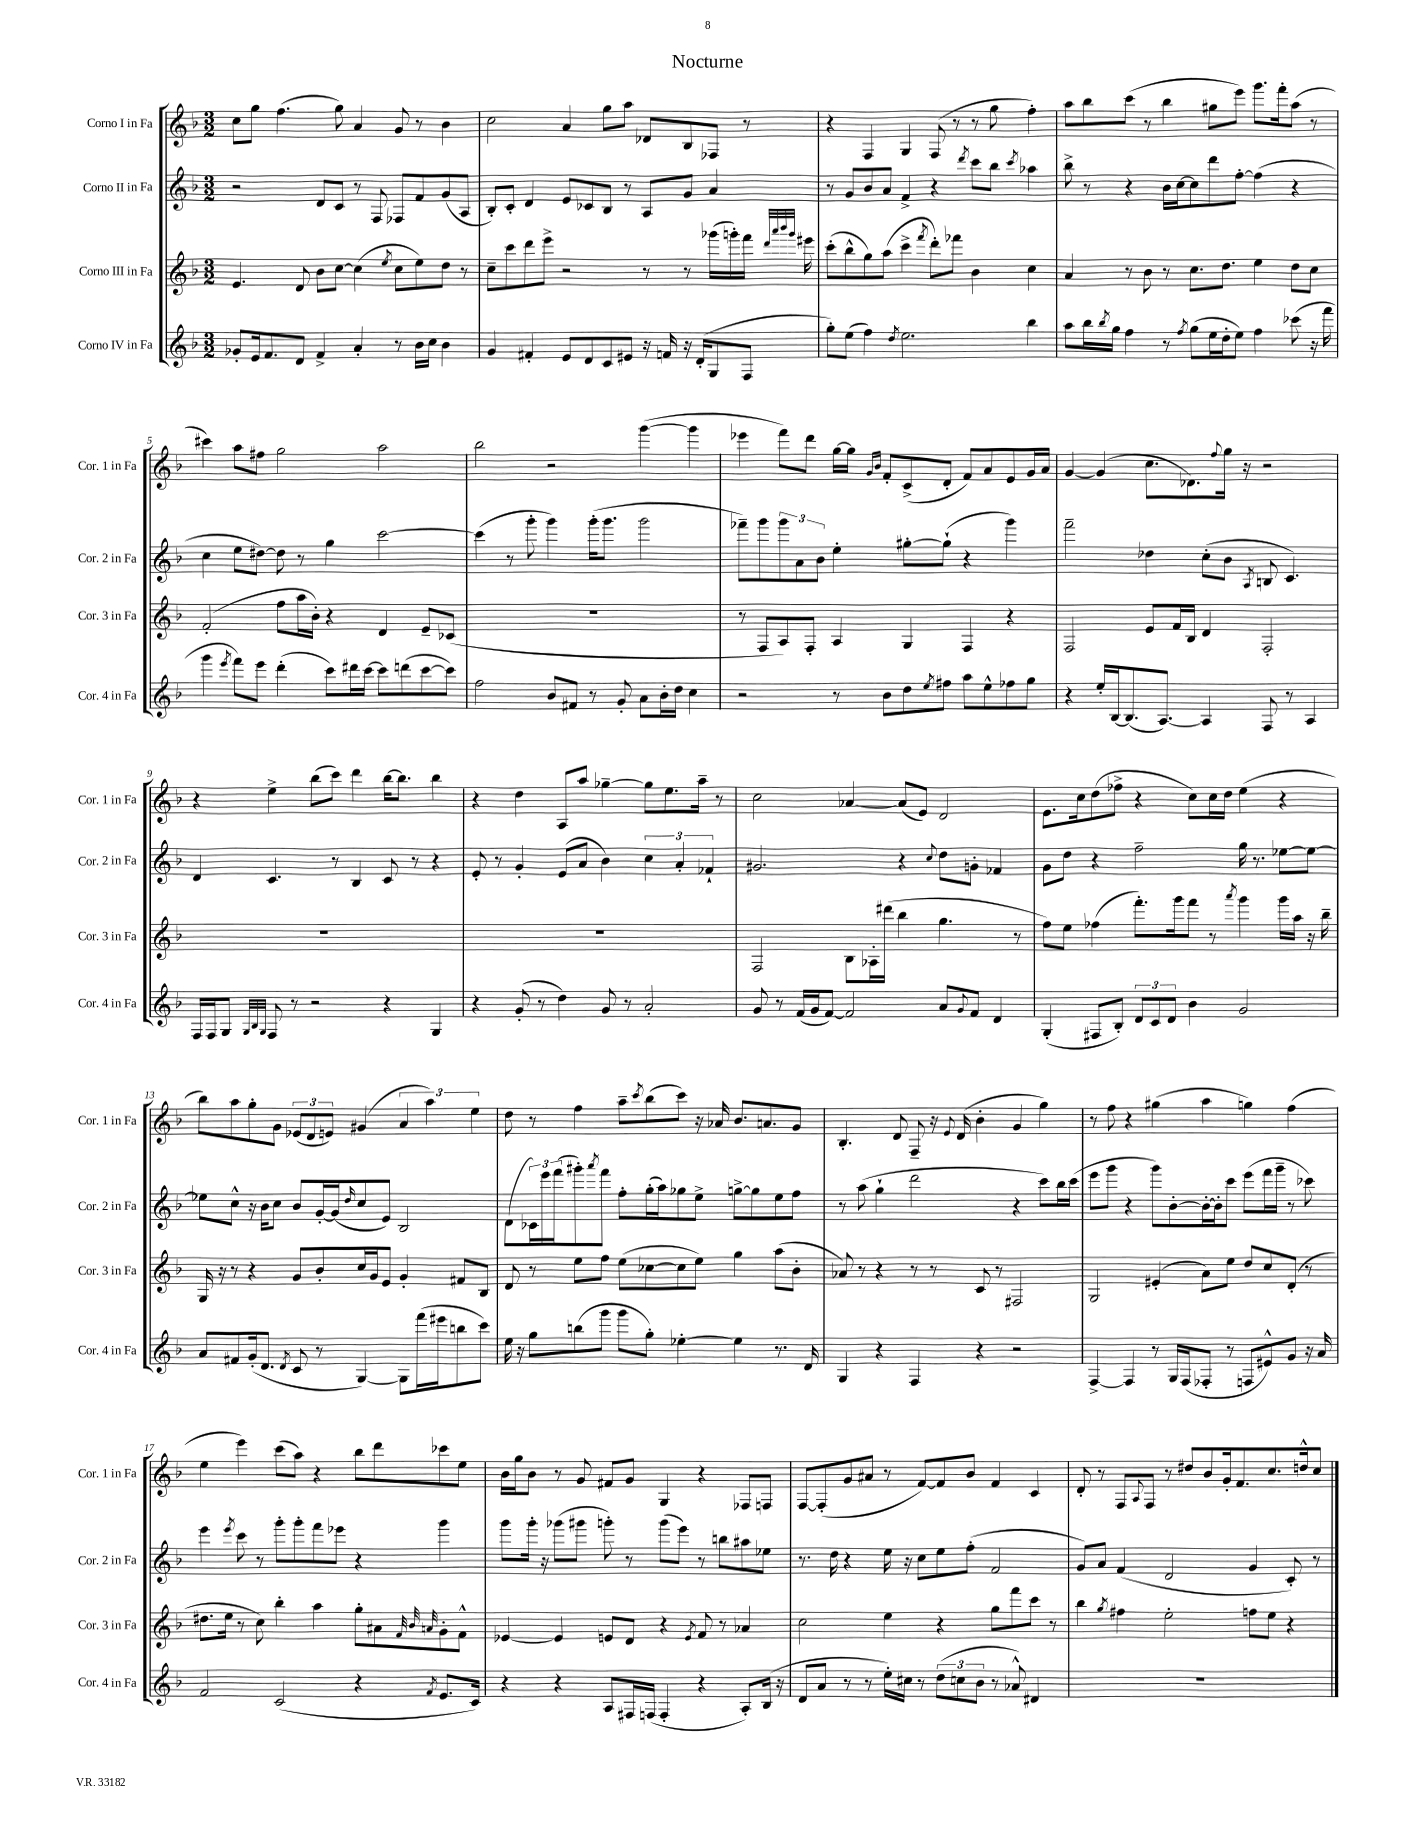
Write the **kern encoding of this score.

**kern	**kern	**kern	**kern
*staff4	*staff3	*staff2	*staff1
*clefG2	*clefG2	*clefG2	*clefG2
*k[b-]	*k[b-]	*k[b-]	*k[b-]
*M3/2	*M3/2	*M3/2	*M3/2
8g-'	4.e	2r	8cc
16e	.	.	8gg
8.f	.	.	.
.	.	.	(4.ff
8d	8d	.	.
4f^	8b-	8d	.
.	[8cc	8c	8gg)
4a'	(4cc]	8r	4a
.	.	8F	.
.	8qee	.	.
8r	8cc	8F-	8g
16b-	8ee)	8f	8r
16cc	.	.	.
4b-	8dd	(8g	4b-
.	8r	8A	.
=	=	=	=
4g	8cc~	8B-')	2cc
.	8ccc	8c'	.
4f#'	8ddd	4d	.
.	8eee^	.	.
8e	2r	8e	4a
8d	.	8c-	.
8c	.	8B-	8gg
8e#	.	8r	8aa
16r	8r	8A	8d-
16f	.	.	.
16r	8r	8g	8B-
(16d'	.	.	.
8G	(16ggg-	4a	8F-
.	16ggg')	.	.
8F	16fff	.	8r
.	32qqddd	.	.
.	32qqaaa	.	.
.	32qqbbb-	.	.
.	32qqggg	.	.
.	16eee#	.	.
=	=	=	=
8gg')	(8ccc'	8r	4r
(8ee	8bb-^^	8g	.
4ff)	8gg)	8b-	4F
.	(8aa	8a	.
8qdd	.	.	.
2.ee	4ccc^	4f^	4G
.	8qfff	.	.
.	8ddd')	4r	(8F
.	8fff-	.	8r
.	.	8qddd	.
.	4b-	8ccc	8r
.	.	8bb-	8gg
.	.	8qccc	.
4bb-	4cc	4aa-	4ff')
=	=	=	=
8aa	4a	8bb-^	8aa
16bb-	.	8r	8bb-
8qbb-	.	.	.
16gg	.	.	.
4ff	8r	4r	(8ccc
.	8b-	.	8r
8r	8r	16b-	4bb-
.	.	[16cc	.
8qff	.	.	.
(8gg	8.cc	8cc]	.
16ee	.	8ddd	8gg#
16dd'	8.dd	.	.
8ee)	.	[8ff'	8eee)
4ff	4ee	(4ff]	8.ggg
.	.	.	16fff'
(8ccc-	8dd	4r	(8aa
16r	8cc	.	8r
16fff	.	.	.
=	=	=	=
4ggg	(2f'	4cc	4ccc#)
8qeee	.	.	.
8fff)	.	8ee	8aa
8eee	.	[8dd#)	8ff#
(4ddd'	8ff	8dd#]	2gg
.	16aa	8r	.
.	16b-')	.	.
8ccc)	4r	4gg	.
16ddd#	.	.	.
[16ccc	.	.	.
8ccc]	4d	[2ccc	2aa
(8ddd	.	.	.
[8ccc	8e~	.	.
8ccc])	(8c-	.	.
=	=	=	=
2ff	1.r	(4ccc]	2bb-
.	.	8r	.
.	.	8ggg'	.
8b-	.	4ggg)	2r
8f#	.	.	.
8r	.	(16ggg'	.
.	.	8.ggg	.
8g'	.	.	.
8a	.	2ggg	([4ggg
16b-'	.	.	.
16dd	.	.	.
4cc	.	.	4ggg]
=	=	=	=
2r	8r	8fff-~)	4eee-
.	8F	8ggg	.
.	8A)	12ggg	8fff)
.	.	12a	.
.	8F'	.	8ddd
.	.	12b-	.
8r	4A	4ee'	[16gg
.	.	.	16gg]
.	.	.	16qqg
.	.	.	16qqb-
8b-	.	.	8f'
8dd	4G	[8gg#'	(8c^
8qee	.	.	.
8ff#	.	(8gg#`]	8d'
8aa	4F	4r	8f)
8ee^^	.	.	8a
8ff-	4r	4ggg)	8e
8gg	.	.	16g
.	.	.	16a
=	=	=	=
4r	2F	2fff~	[4g
16ee'	.	.	(4g]
[16B-	.	.	.
(8.B-]	.	.	.
.	8e	4dd-	8.cc
[8.A)	.	.	.
.	16f	.	.
.	16B-	.	8.d-)
4A]	4d	(8cc'	.
.	.	.	8qqff
.	.	8b-	16gg
.	.	.	16r
.	.	8qA	.
8F	2F'	8B	2r
8r	.	4.c)	.
4A	.	.	.
=	=	=	=
16F	1.r	4d	4r
16F	.	.	.
8G	.	.	.
32qqG	.	.	.
32qqB-	.	.	.
32qqG	.	.	.
8F	.	4.c	4ee^
8r	.	.	.
2r	.	.	(8bb-
.	.	8r	8ccc)
.	.	4B-	4ddd
4r	.	8c	[16bb-
.	.	.	8.bb-]
.	.	8r	.
4G	.	4r	4bb-
=	=	=	=
4r	1.r	8e'	4r
.	.	8r	.
(8g'	.	4g'	4dd
8r	.	.	.
4dd)	.	(8e	8A
.	.	8a	8aa
8g	.	4b-)	[4gg-~
8r	.	.	.
2a'	.	6cc	8gg-]
.	.	.	8.ee
.	.	6a'	.
.	.	.	16aa~
.	.	6f-`	.
.	.	.	8r
=	=	=	=
8g	2F	2.g#	2cc
8r	.	.	.
(16f	.	.	.
16g	.	.	.
[8f)	.	.	.
2f]	8B-	.	[4a-
.	16A-'	.	.
.	(16ddd#	.	.
.	4bb-	4r	(8a-]
.	.	.	8e)
.	.	8qqcc	.
8a	4.gg	8dd	2d
8qqg	.	.	.
8f	.	8g'	.
4d	.	4f-	.
.	8r	.	.
=	=	=	=
(4G'	8ff)	8g	8.e
.	8ee	8dd	.
.	.	.	16cc
8F#	(4ff-	4r	(8dd
8B-')	.	.	8ff-^
12d	8.fff')	2ff~	4r
12c	.	.	.
12d	.	.	.
.	16ggg	.	.
4b-	8fff	.	8cc)
.	8r	.	16cc
.	.	.	16dd
.	8qaaa	.	.
2g	4ggg	16gg	(4ee
.	.	8.r	.
.	16ggg	[8ee-	4r
.	16aa	.	.
.	16r	8ee-_	.
.	16bb-~	.	.
=	=	=	=
8a	16G	8ee-]	8bb-)
.	16r	.	.
8f#	8r	8cc^^	8aa
(16g'	4r	16r	8gg'
8.d	.	16b-	.
.	.	8cc	8g
8qd	.	.	.
8c	8g	8b-	(12e-
.	.	.	12d
8r	8b-'	[16g'	.
.	.	.	12e)
.	.	(16g]	.
.	.	16qqdd	.
[4G)	16cc	8cc	(4g#
.	16g	.	.
.	8e	8e)	.
8G]	4g'	2B-	6a
(16fff	.	.	.
.	.	.	6aa)
16eee#	.	.	.
8bb	8f#	.	.
.	.	.	6ee
8ccc)	8B-	.	.
=	=	=	=
16ee	8d	(8d	8dd
16r	.	.	.
8gg	8r	24c-)	8r
.	.	24eee	.
.	.	(24fff	.
(8bb	8ee	8ggg#')	4ff
.	.	8qaaa	.
8ggg	8ff	8fff	.
8ggg	(8ee	8ff'	8aa~
.	.	.	8qccc
8gg')	[8cc-	(16gg'	(8bb-
.	.	16aa)	.
[4ee-'	8cc-]	8gg-	8ccc)
.	8ee)	8ee^	16r
.	.	.	16a-
4ee-]	4gg	[8gg^	8.b-
.	.	8gg]	.
.	.	.	8.a
8.r	(8aa	8ee	.
.	8b-'	8ff	8g
16d	.	.	.
=	=	=	=
4G	8a-)	8r	4.B-'
.	8r	(8aa	.
4r	4r	4gg`	.
.	.	.	8d
4F	8r	2ddd	8F~
.	8r	.	16r
.	.	.	8qqe
.	.	.	(16d
4r	8c	.	4b-'
.	8r	.	.
2r	2F#	4r	4g
.	.	8ccc)	4gg)
.	.	16bb-	.
.	.	(16ccc	.
=	=	=	=
[4F^	2G	8eee	8r
.	.	8ggg	8ff
4F]	.	4r	4r
8r	(4e#'	8ggg)	(4gg#
16G	.	[8b-'	.
(16F	.	.	.
8F-'	8a)	16b-'_	4aa
.	.	16b-']	.
8r	8ee	8ccc	.
8F	8dd	(8eee	4gg)
8e#^^)	8cc	16fff	.
.	.	16ggg~	.
8g	(8d'	8r	(4ff
16r	8r	8ccc-)	.
16a	.	.	.
=	=	=	=
2f	8.dd#	4eee	4ee
.	16ee	.	.
.	.	8qeee	.
.	8r	8ccc	4eee)
.	8cc)	8r	.
(2c	4bb-'	8ggg'	(8ccc
.	.	8ggg'	8aa)
.	4aa	8fff	4r
.	.	8eee-	.
4r	8gg'	4r	8bb-
.	8a#	.	8ddd
.	32qqf	.	.
.	32qqb-	.	.
8qf	32qqa	.	.
8.e	8g'	4ggg	8ccc-
.	8f^^	.	8ee
16c)	.	.	.
=	=	=	=
4r	[4e-	8ggg	16b-
.	.	.	16gg
.	.	16ggg'	8b-
.	.	16r	.
4r	4e-]	(8ggg-	8r
.	.	8ggg#	8g
8A	8e	8ggg')	8f#
16F#	8d	8r	8g
(16F	.	.	.
4F'	4r	(8ggg	4G
.	.	8eee)	.
.	8qe	.	.
4r	8f	8r	4r
.	8r	8bb	.
8A')	4a-	8aa#	8F-
(16B-	.	8ee-	8F
16r	.	.	.
=	=	=	=
8d	2cc	8.r	[8F
8a	.	.	(8F']
.	.	16dd	.
8r	.	4r	8g
8r	.	.	8a#
16ee')	4ee	16ee	8r
16cc#	.	16r	.
8r	.	8cc	[8f)
(12dd	4r	8ee	8f]
12cc	.	.	.
.	.	(8ff'	8b-
12b-	.	.	.
8r	8gg	2f	4f
8a-^^)	8fff	.	.
4d#	8ccc	.	4c
.	8r	.	.
=	=	=	=
1.r	4bb-	8g)	8d'
.	.	8a	8r
.	8qgg	.	.
.	4ff#	(4f	8F
.	.	.	8qqA
.	.	.	8F
.	2ee'	2d	8r
.	.	.	8dd#
.	.	.	8b-
.	.	.	16g'
.	.	.	8.f
.	8ff	4g	.
.	8ee	.	8.cc
.	4r	8c')	.
.	.	.	16dd^^
.	.	8r	8cc
==	==	==	==
*-	*-	*-	*-
